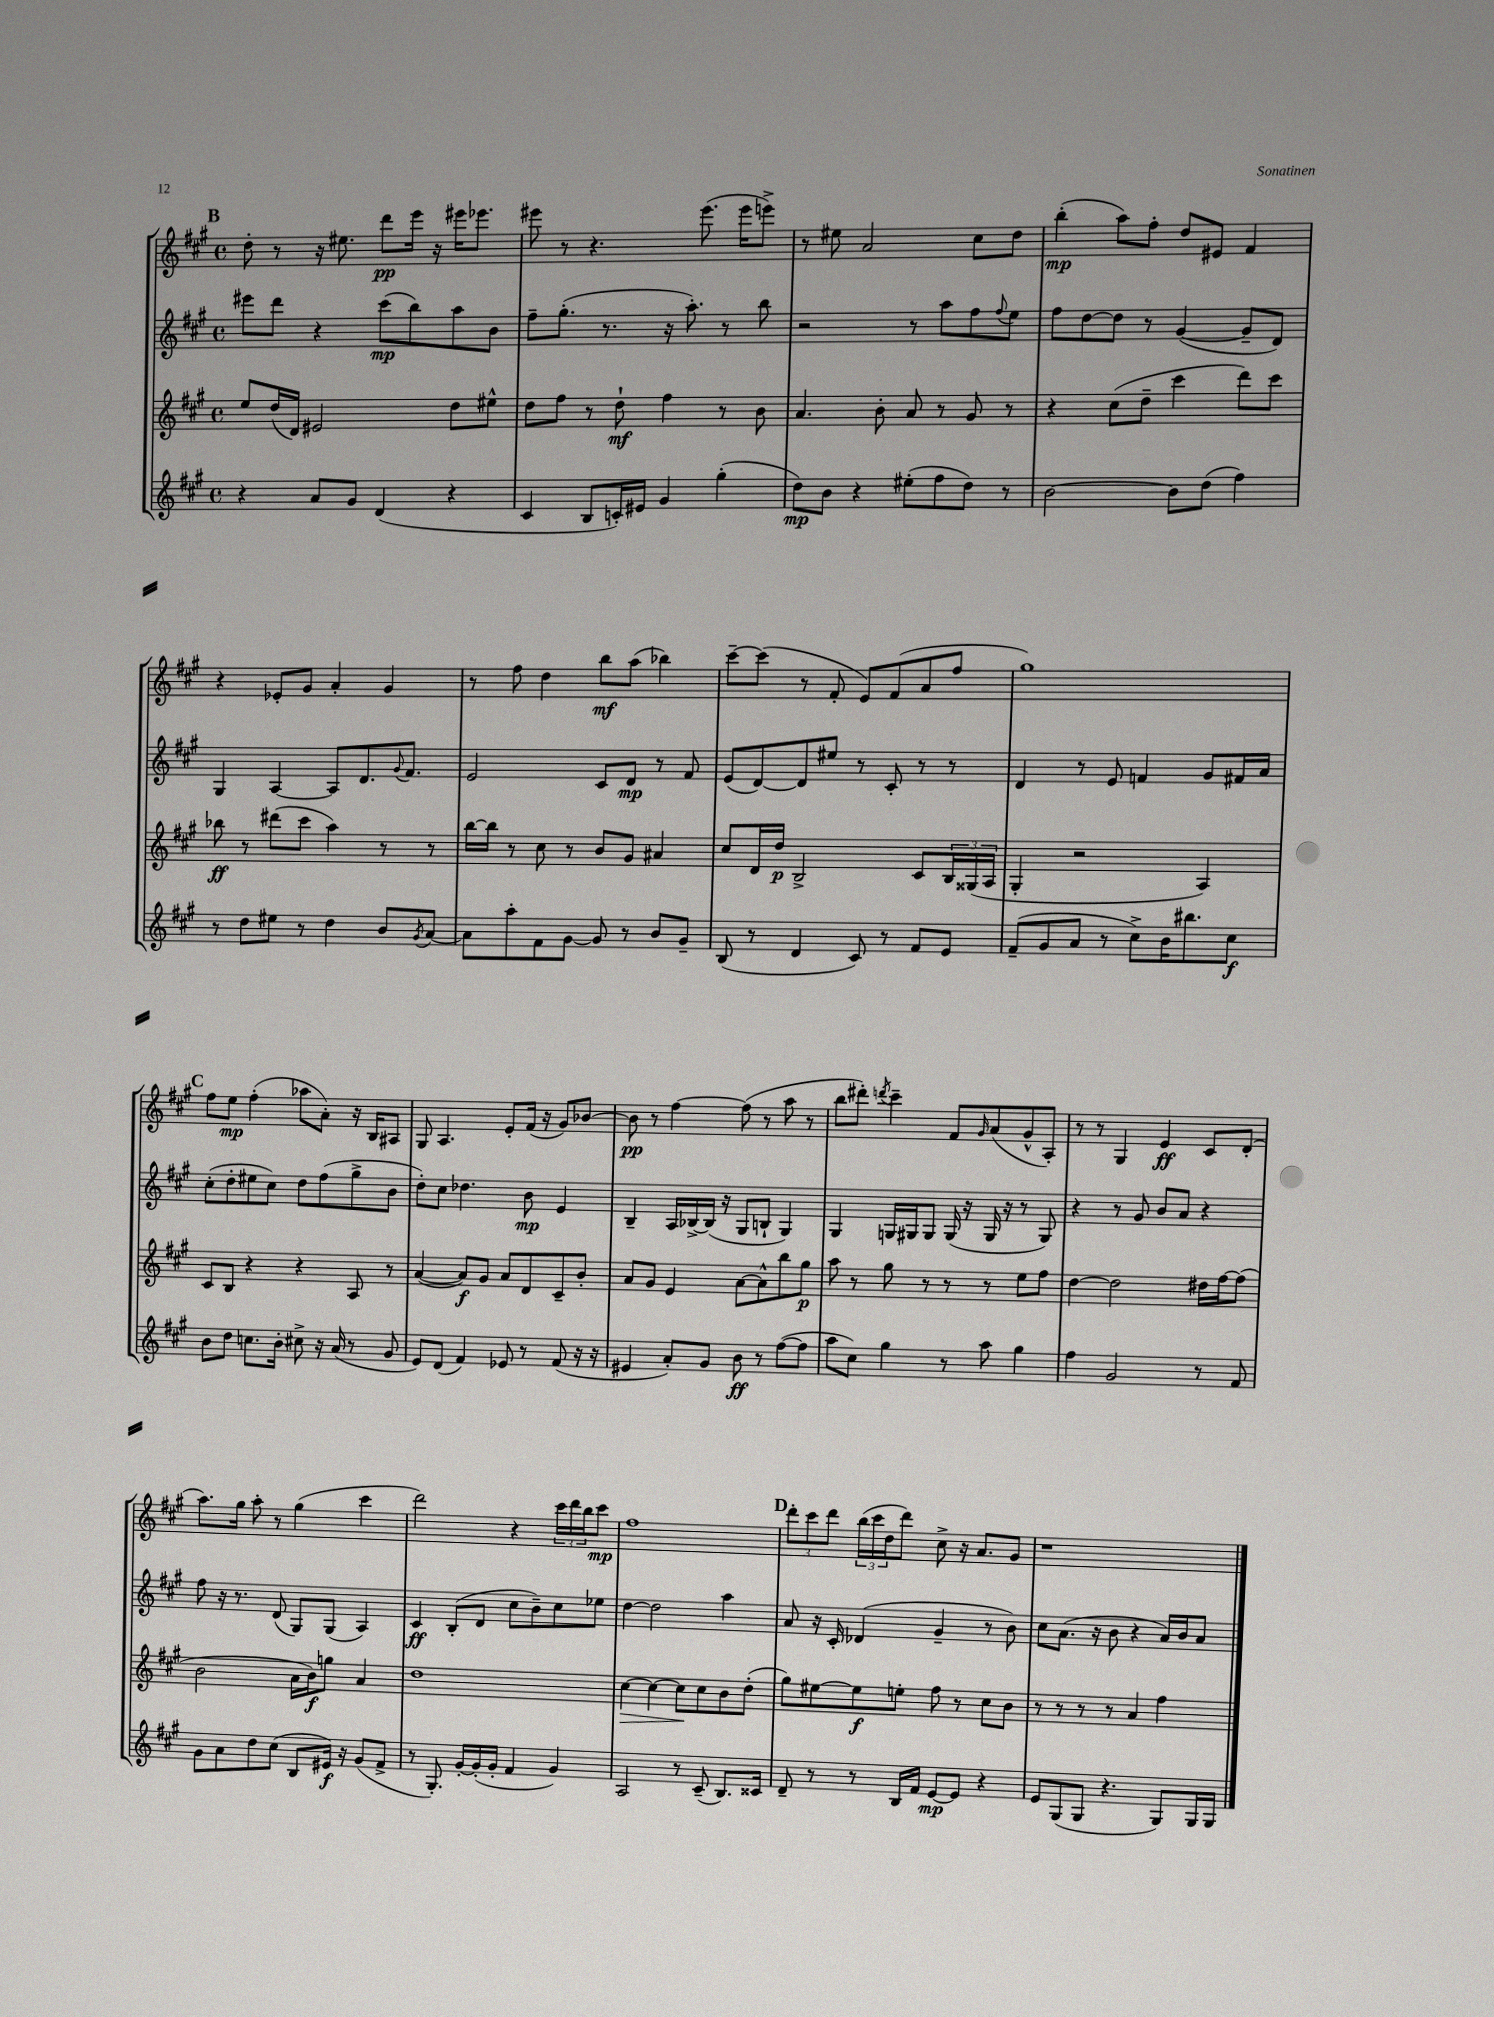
<<
\new StaffGroup <<
\new Staff = "s0" {
    \clef treble \key a \major \defaultTimeSignature \time 4/4
    \mark \markup { \bold "B" } d''8-. r8 r16 eis''8. d'''8\pp e'''16 r16 eis'''16 ees'''8. |
    eis'''8 r8 r4. eis'''8.( eis'''16 e'''8->) |
    r8 eis''8 a'2 cis''8 d''8 |
    b''4-.\mp( a''8) fis''8-. d''8 eis'8 fis'4 |
    r4 ees'8-. gis'8 a'4-. gis'4 |
    r8 fis''8 d''4 b''8\mf a''8( bes''4) |
    cis'''8~-- cis'''8( r8 fis'8-. e'8) fis'8( a'8 fis''8 |
    gis''1) |
    \mark \markup { \bold "C" } fis''8 e''8\mp fis''4-.( aes''8 a'8-.) r16 b16 ais8 |
    gis8 a4. e'8-. fis'16( r16 gis'8) bes'8~ |
    bes'8\pp r8 fis''4~ fis''8( r8 a''8 r8 |
    b''8 dis'''8-.) \acciaccatura { d'''8 } cis'''4-- fis'8 \grace { gis'16 } a'8( gis'8-^ a8-.) |
    r8 r8 gis4 e'4\ff cis'8 d'8-.( |
    a''8.) gis''16 a''8-. r8 gis''4( cis'''4 |
    d'''2) r4 \tuplet 3/2 { cis'''16 d'''16 b''16 } cis'''8\mp |
    fis''1 |
    \mark \markup { \bold "D" } \tuplet 3/2 { d'''8-. cis'''8 d'''8 } \tuplet 3/2 { b''16( cis'''16 d''16 } d'''8) cis''8-> r16 a'8. gis'8 |
    r1 \bar "|." |
}
\new Staff = "s1" {
    \clef treble \key a \major \defaultTimeSignature \time 4/4
    \mark \markup { \bold "B" } eis'''8 d'''8 r4 cis'''8\mp( b''8) a''8 b'8 |
    fis''8-- gis''8.-.( r8. r16 a''8.-.) r8 b''8 |
    r2 r8 a''8 fis''8 \appoggiatura { fis''8 } e''8 |
    fis''8 d''8~ d''8 r8 gis'4~( gis'8-- d'8) |
    gis4 a4~ a8 d'8. \appoggiatura { gis'8 } fis'8. |
    e'2 cis'8 d'8\mp r8 fis'8 |
    e'8( d'8~) d'8 eis''8 r8 cis'8-. r8 r8 |
    d'4 r8 e'8 f'4 gis'8 fis'16 a'16 |
    \mark \markup { \bold "C" } cis''8-.( d''8-. eis''8 cis''8) d''8 fis''8( gis''8-> b'8 |
    d''8-.) cis''8 des''4. b'8\mp e'4 |
    b4-- a16 bes16~-> bes16( r16 gis8 b8-! gis4) |
    gis4 g16 gis16 gis8 gis16( r16 gis16 r16 r8 gis8) |
    r4 r8 gis'8 b'8 a'8 r4 |
    fis''8 r16 r8. d'8( gis8) gis8( a4) |
    cis'4\ff b8-.( d'8 cis''8 b'8--) cis''8 ees''8 |
    d''4~ d''2 a''4 |
    \mark \markup { \bold "D" } a'8 r16 cis'16-. des'4( gis'4-- r8 b'8) |
    cis''8 a'8.( r16 b'8 r4 a'16) b'16 a'8 \bar "|." |
}
\new Staff = "s2" {
    \clef treble \key a \major \defaultTimeSignature \time 4/4
    \mark \markup { \bold "B" } e''8 d''16( d'16) eis'2 d''8 eis''8-^ |
    d''8 fis''8 r8 d''8-!\mf fis''4 r8 b'8 |
    a'4. b'8-. a'8 r8 gis'8 r8 |
    r4 cis''8( d''8-- cis'''4 d'''8) cis'''8 |
    bes''8\ff r8 dis'''8( cis'''8 a''4) r8 r8 |
    b''16~ b''16 r8 cis''8 r8 b'8 gis'8 ais'4 |
    cis''8 d'16 d''16\p b2-> cis'8 \tuplet 3/2 { b16 gisis16( a16 } |
    gis4-. r2 a4) |
    \mark \markup { \bold "C" } cis'8 b8 r4 r4 a8 r8 |
    a'4~( a'8\f) gis'8 a'8 d'8 cis'8-- b'8-. |
    a'8 gis'8 e'4 a'8~ a'8-^ b''8 gis''8\p |
    a''8 r8 gis''8 r8 r8 r8 e''8 fis''8 |
    d''4~ d''2 dis''16 fis''16~ fis''8( |
    b'2 a'16 b'16\f) g''8 a'4 |
    d''1 |
    cis''4~\> cis''4~ cis''8\! cis''8 b'8 d''8-.( |
    \mark \markup { \bold "D" } gis''8) eis''8~ eis''8\f e''8-. fis''8 r8 cis''8 b'8 |
    r8 r8 r8 r8 a'4 fis''4 \bar "|." |
}
\new Staff = "s3" {
    \clef treble \key a \major \defaultTimeSignature \time 4/4
    \mark \markup { \bold "B" } r4 a'8 gis'8 d'4( r4 |
    cis'4 b8 c'16-.) eis'16 gis'4 gis''4-.( |
    d''8\mp) b'8 r4 eis''8-.( fis''8 d''8) r8 |
    b'2~ b'8 d''8( fis''4) |
    r8 d''8 eis''8 r8 d''4 b'8 \acciaccatura { gis'8 } a'8~ |
    a'8 a''8-. fis'8 gis'8~ gis'8 r8 b'8 gis'8-- |
    b8( r8 d'4 cis'8) r8 fis'8 e'8 |
    fis'8--( gis'8 a'8 r8 cis''8->) b'16 bis''8. cis''8\f |
    \mark \markup { \bold "C" } b'8 d''8 c''8. b'16-. cis''8-> r16 a'16( r8 gis'8 |
    e'8) d'8( fis'4) ees'8 r8 fis'8( r16 r16 |
    eis'4 a'8-.) gis'8 b'8\ff r8 fis''8~( fis''8 |
    a''8 cis''8) gis''4 r8 a''8 gis''4 |
    fis''4 gis'2 r8 fis'8 |
    gis'8 a'8 d''8 cis''8( b8 eis'16\f) r16 gis'8( fis'8-> |
    r8 gis8.-.) gis'16~-. gis'16-.( gis'16-. fis'4 gis'4) |
    a2 r8 cis'8--( b8.) cisis'16 |
    \mark \markup { \bold "D" } d'8-- r8 r8 b16 fis'16 e'8~\mp e'8 r4 |
    e'8 gis8( gis8 r4. gis8) gis16 gis16 \bar "|." |
}
>>
>>
\layout { \context { \Score \remove "Bar_number_engraver" } }
